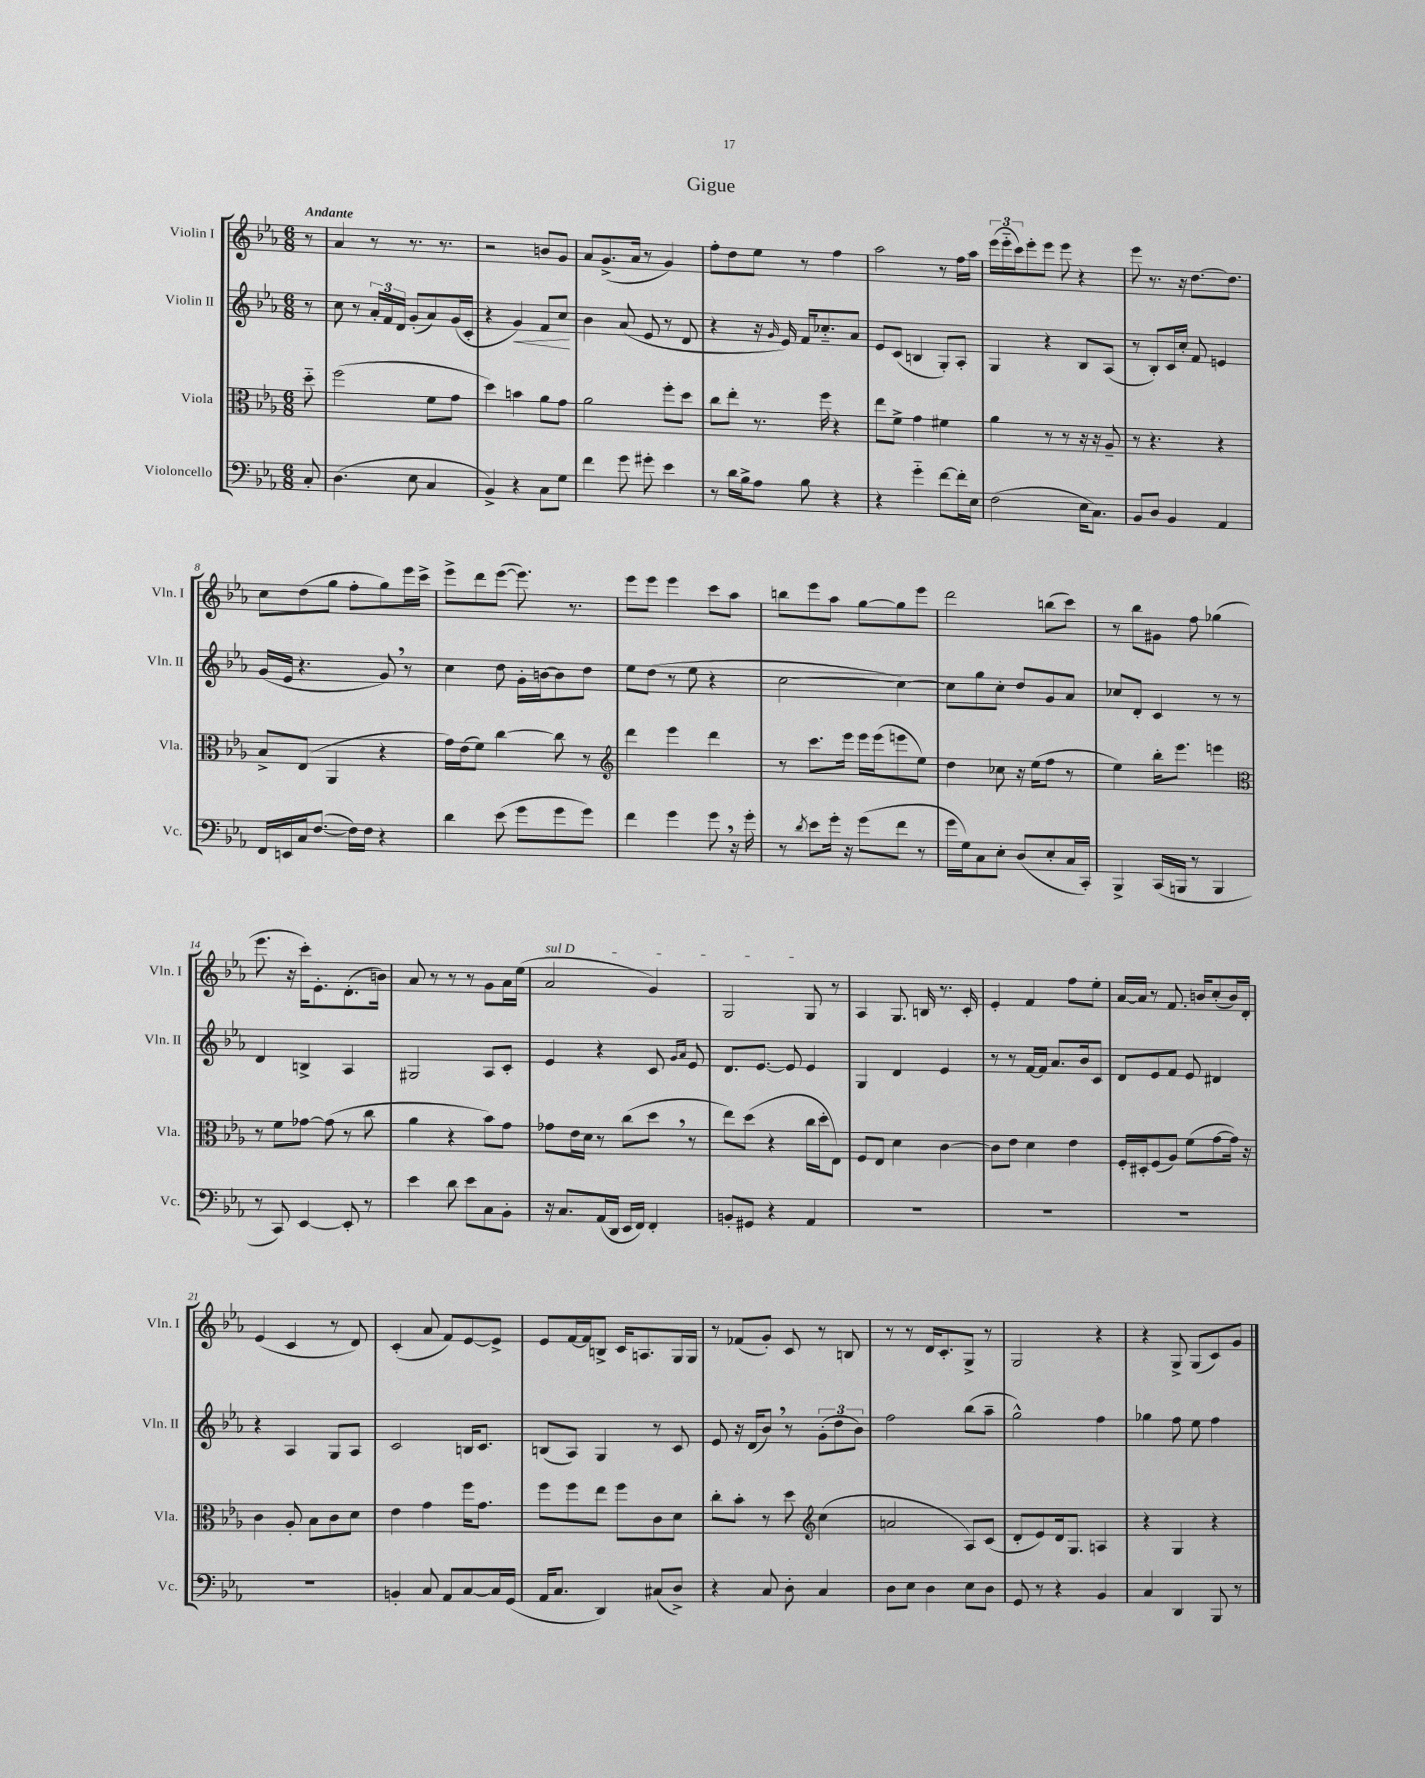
\header { title = "Gigue" }
<<
\new StaffGroup <<
\new Staff = "s0" \with { instrumentName = "Violin I" shortInstrumentName = "Vln. I" } {
    \clef treble \key ees \major \numericTimeSignature \time 6/8 \partial 8 \tempo "Andante"
    r8 |
    aes'4 r8 r8. r8. |
    r2 b'8 g'8 |
    aes'8 g'8.->( aes'16 r8 g'4) |
    f''8-. d''8 ees''8 r8 f''4 |
    aes''2 r8 f''16 aes''16 |
    \tuplet 3/2 { ees'''16( ees'''16-_ c'''16) } ees'''8-. ees'''8 ees'''8 r4 |
    ees'''8 r8. r16 d''8.~ d''8. |
    c''8 d''8( g''8 f''8-. g''8) ees'''16 c'''16-> |
    ees'''8-> d'''8 ees'''8~( ees'''8.) r8. |
    ees'''8 ees'''8 ees'''4 c'''8 aes''8 |
    b''8 ees'''8 aes''8 g''8~ g''8 ees'''8 |
    d'''2 b''8( c'''8) |
    r8 bes''8 gis'8 f''8 ges''4( |
    ees'''8. r16 c'''16-.) ees'8.-. d'8.-.( b'16) |
    aes'8 r8 r8 r8 g'8 aes'16 ees''16( |
    \once \override TextSpanner.bound-details.left.text = \markup { \italic "sul D" } aes'2\startTextSpan g'4) |
    g2 g8\stopTextSpan r8 |
    aes4 g8. b16 r8. c'16-. |
    ees'4-. f'4 f''8 ees''8-. |
    aes'16~ aes'16 r8 f'8. b'16 c''8-.( b'16) d'16-. |
    ees'4( c'4 r8 d'8) |
    c'4-.( aes'8 f'8) ees'8~ ees'8-> |
    ees'8 f'16~ f'16 b8-> c'16 a8. g16 g16 |
    r8 fes'8( g'8-.) c'8 r8 b8 |
    r8 r8 d'16 c'8.-. g8-> r8 |
    g2 r4 |
    r4 g8-> g8( c'8) g'8 \bar "|." |
}
\new Staff = "s1" \with { instrumentName = "Violin II" shortInstrumentName = "Vln. II" } {
    \clef treble \key ees \major \numericTimeSignature \time 6/8 \partial 8
    r8 |
    c''8 r8 \tuplet 3/2 { aes'16-. f'16 d'16 } g'8-.( aes'8) g'16( c'16-. |
    r4 g'4\<) f'8 c''8\! |
    bes'4 aes'8( ees'8 r8 d'8 |
    r4 r16 \grace { g'16 } ees'16) f'16 ces''8.-_ aes'8 |
    ees'8 c'8( b4 g8-.) aes8-. |
    g4 r4 bes8 aes8( |
    r8 bes8-.) c'16 c''16-. f'8 e'4 |
    g'16( ees'16 r4. g'8) \breathe r8 |
    c''4 d''8 g'16-. b'16~ b'8 d''8 |
    ees''8 d''8( r8 ees''8 r4 |
    c''2~ c''4~) |
    c''8 g''8 c''8-. d''8 g'8 aes'8 |
    ces''8 d'8-. c'4 r8 r8 |
    d'4 b4-> aes4 |
    gis2 aes8 c'8-. |
    ees'4 r4 c'8 \grace { g'16 aes'16 } ees'8 |
    d'8. ees'8.~ ees'8 ees'4 |
    g4 d'4 ees'4 |
    r8 r8 f'16~ f'16 aes'8. bes'16 c'8 |
    d'8 ees'8 f'8 ees'8 dis'4 |
    r4 aes4 g8 aes8 |
    c'2 b16 c'8. |
    b8( aes8) g4 r8 c'8 |
    ees'8 r16 d'16( bes'8) \breathe r8 \tuplet 3/2 { g'8-.( d''8 bes'8) } |
    f''2 bes''8( aes''8-- |
    g''2-^) f''4 |
    ges''4 f''8 ees''8 f''4 \bar "|." |
}
\new Staff = "s2" \with { instrumentName = "Viola" shortInstrumentName = "Vla." } {
    \clef alto \key ees \major \numericTimeSignature \time 6/8 \partial 8
    d''8-_ |
    f''2( f'8 g'8 |
    d''4) b'4 aes'8 g'8 |
    aes'2 f''8-. d''8 |
    c''8 ees''8-. r8. f''16 r4 |
    ees''8 f'8-> g'4 fis'4 |
    aes'4 r8 r8 r16 r16 aes8-- |
    r8 r4. r4 |
    bes8-> ees8( aes,4 r4 |
    g'16) ees'16( f'8) c''4~ c''8 r8 |
    \clef treble d'''4 ees'''4 d'''4 |
    r8 c'''8. ees'''16 ees'''16 ees'''16( e'''8 ees''8) |
    d''4 ces''8 r16 ees''16( f''8 r8 |
    ees''4) bes''16-. ees'''8. e'''4 |
    \clef alto r8 f'8 ges'8~ ges'8( r8 c''8 |
    aes'4 r4 bes'8) g'8 |
    ges'8 ees'16 d'16 r8 c''8( d''8 \breathe r8 |
    ees''8) d''8( r4 c''16 d''16-. ees8) |
    f8 ees8 d'4 c'4~ |
    c'8 ees'8 d'4 ees'4 |
    f16-. dis16-. f8( aes8) f'8( g'8~ g'16) r16 |
    c'4 aes8-. bes8 c'8 d'8 |
    ees'4 g'4 f''16 g'8. |
    f''8 f''8 ees''8 f''8 c'8 d'8 |
    c''8-. bes'8-. r8 d''8 \clef treble c''4( |
    a'2 aes8) c'8( |
    d'8-. ees'8) d'16 g8. a4 |
    r4 g4 r4 \bar "|." |
}
\new Staff = "s3" \with { instrumentName = "Violoncello" shortInstrumentName = "Vc." } {
    \clef bass \key ees \major \numericTimeSignature \time 6/8 \partial 8
    c8-. |
    d4.( ees8 c4 |
    bes,4->) r4 c8 g8 |
    f'4 g'8 gis'8-. ees'4 |
    r8 d'16 bes16-> aes8 bes8 r4 |
    r4 g'4-_ f'8~ f'16-. ees16 |
    f2( ees16 c8.) |
    bes,8 d8 bes,4 aes,4 |
    f,16 e,16 c16 f8.~( f16) f16 r4 |
    d'4 ees'8( g'8 g'8 g'8) |
    f'4 g'4 g'8 \breathe r16 g'16-. |
    r8 \acciaccatura { d'8 } ees'8 g'16-. r16 g'8( f'8 r8 |
    g'16 g16) c8 ees8-. d8( ees8-. c16 c,16-.) |
    bes,,4-> c,16( b,,16 r8 b,,4 |
    r8 c,8) ees,4~ ees,8-. r8 |
    ees'4 d'8 ees'8 c8 bes,8-. |
    r16 c8. aes,16( d,16 ees,16 f,16) f,4-. |
    b,8-. gis,8 r4 aes,4 |
    R2. |
    R2. |
    R2. |
    R2. |
    b,4-. c8 aes,8 c8~ c16 g,16( |
    aes,16 c8. d,4) cis8( d8->) |
    r4 c8 d8-. c4 |
    d8 ees8 d4 ees8 d8 |
    g,8 r8 r4 bes,4 |
    c4 d,4 bes,,8 r8 \bar "|." |
}
>>
>>
